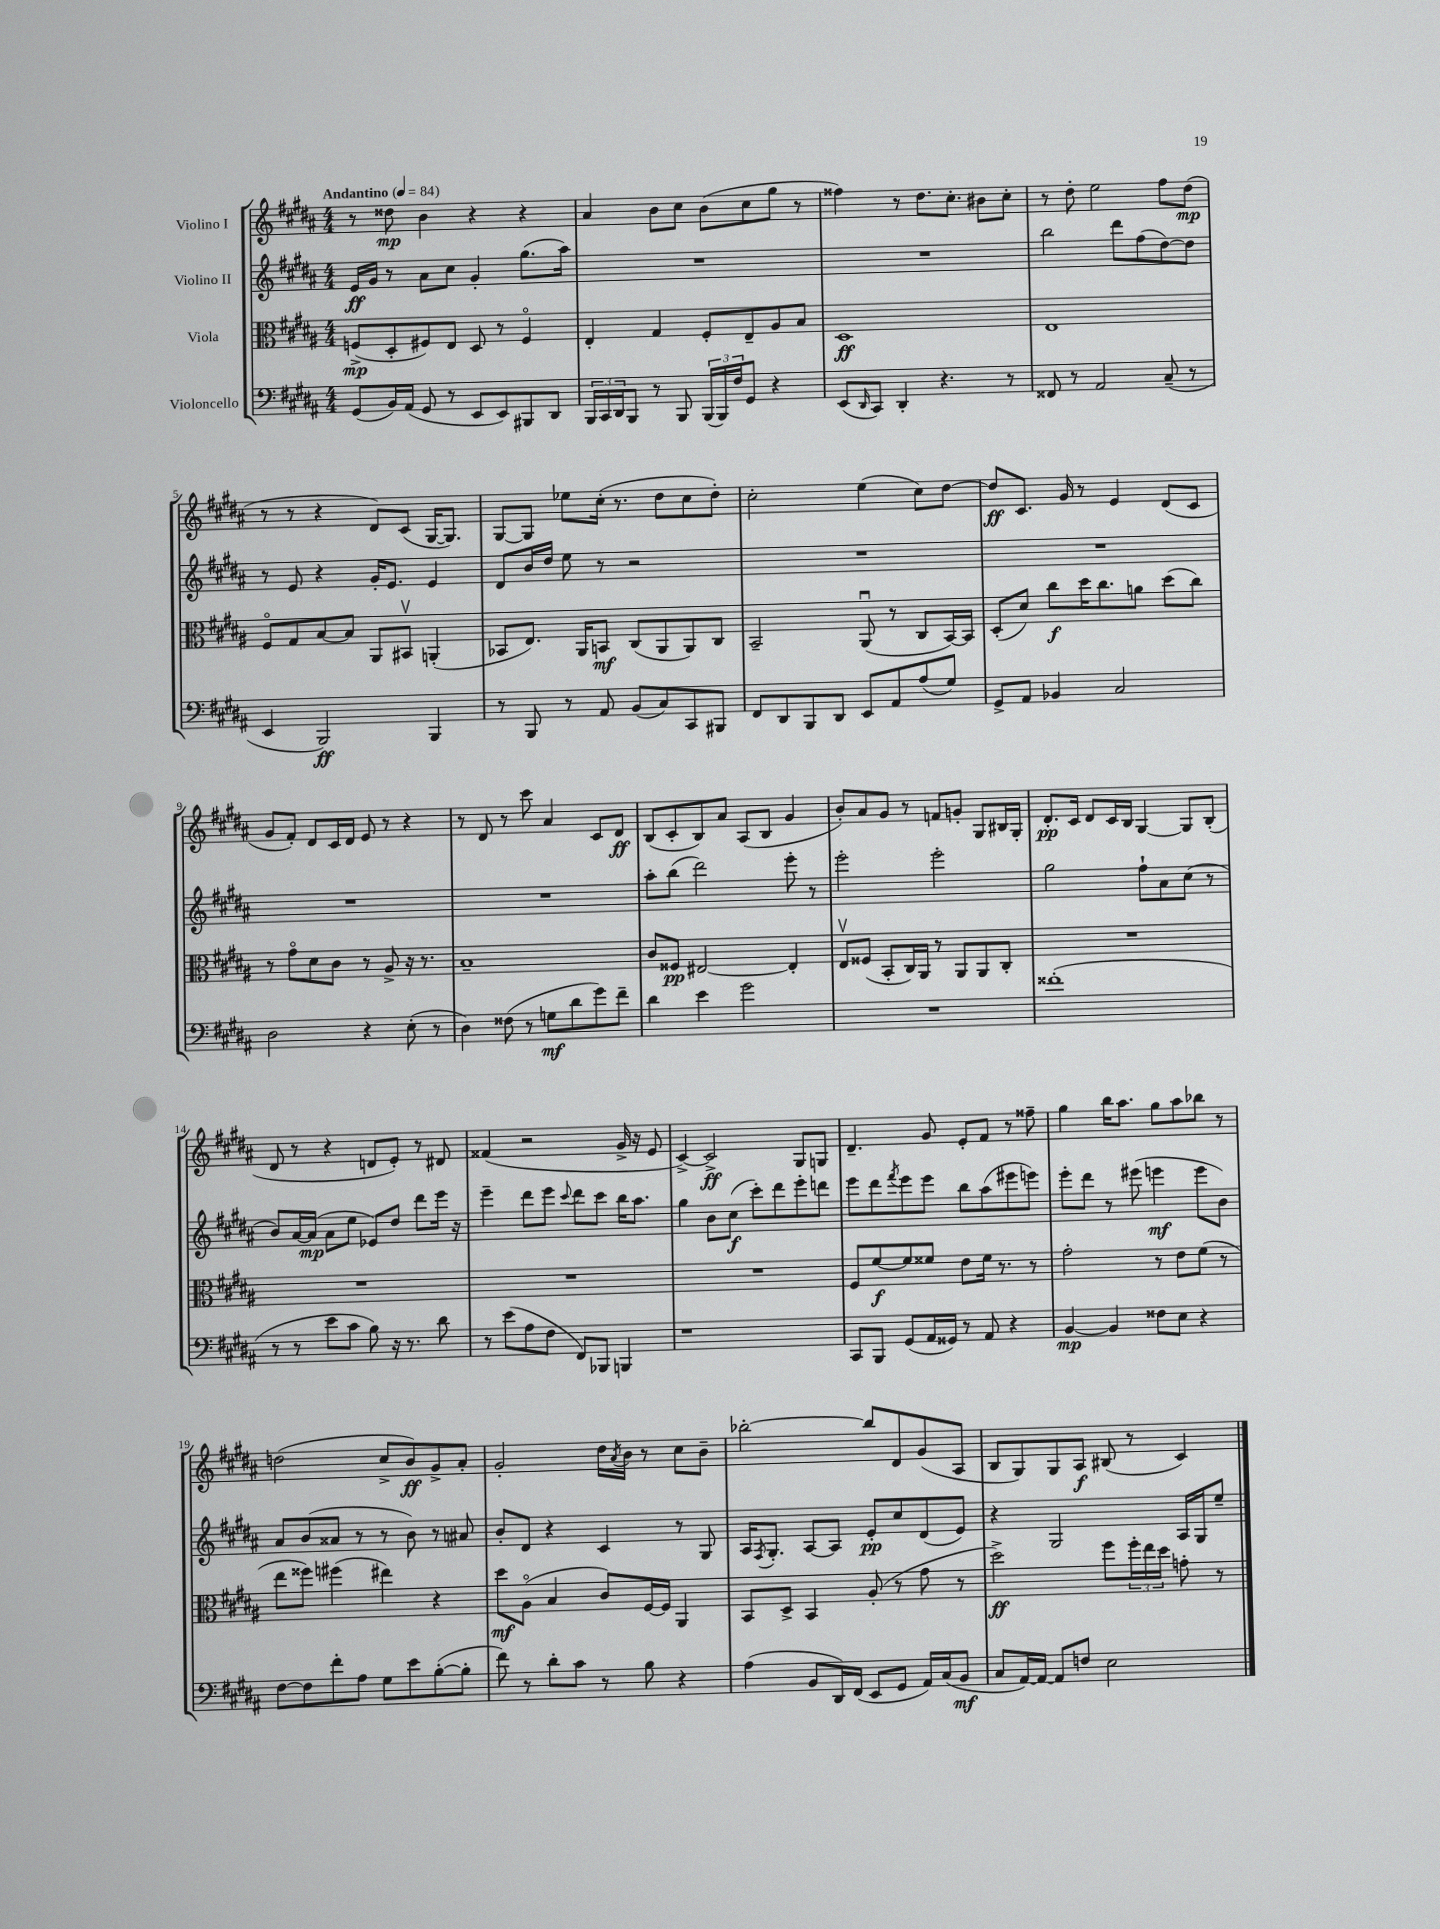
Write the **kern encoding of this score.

**kern	**kern	**kern	**kern
*staff4	*staff3	*staff2	*staff1
*clefF4	*clefC3	*clefG2	*clefG2
*k[f#c#g#d#a#]	*k[f#c#g#d#a#]	*k[f#c#g#d#a#]	*k[f#c#g#d#a#]
*M4/4	*M4/4	*M4/4	*M4/4
*MM84	*MM84	*MM84	*MM84
(8GG#/L	(8F^/L	16e/LL	8r
.	.	16g#/JJ	.
16BB/L)	8D#'/	8r	8dd##\
(16AA#/JJ	.	.	.
8GG#/	8F#/)	8a#\L	4b\
8r	8E/J	8cc#\J	.
8EE/L	8D#/	4g#'/	4r
8EE/)	8r	.	.
8BBB#/	4F#o/	(8.gg#\L	4r
8DD#/J	.	.	.
.	.	16aa#\Jk)	.
=	=	=	=
24BBB/LL	4E'/	1r	4a#/
24CC#/	.	.	.
24DD#/J	.	.	.
8BBB/J	.	.	.
8r	4G#/	.	8b\L
8BBB/	.	.	8cc#\J
(24BBB/LL	8F#'/L	.	(8b\L
24BBB/)	.	.	.
24F#/J	.	.	.
8GG#/J	8E~/	.	8cc#\
4r	8A#/	.	8gg#\J
.	8B/J	.	8r
=	=	=	=
(8EE/L	1D#	1r	4ff##\)
16qqDD#/	.	.	.
8CC#/J)	.	.	.
4DD#'/	.	.	8r
.	.	.	8.dd#\L
4.r	.	.	.
.	.	.	8.cc#'\J
.	.	.	8b#\L
8r	.	.	8cc#'\J
=	=	=	=
8FF##/	1E	2bb\	8r
8r	.	.	8dd#'\
2AA#/	.	.	2ee\
.	.	8ddd#\L	.
.	.	(8ff#\	.
(8C#~/	.	[8dd#\)	8ff#\L
8r	.	8dd#\]J	(8dd#\J
=	=	=	=
4EE/	8F#o/L	8r	8r
.	8G#/	8e/	8r
2BBB/)	[8B/	4r	4r
.	8B/]J	.	.
.	8AA#/L	16g#'/LK	8d#/L)
.	.	8.e/J	.
.	8BB#v/J	.	(8c#/J
4BBB/	(4AA'/	4e/	[16G#/LK
.	.	.	8.G#/]J)
=	=	=	=
8r	8BB-/L	8d#/L	[8G#/L
8BBB/	8.E/J)	16b/L	8G#/]J
.	.	16dd#/JJ	.
8r	.	8ee\	8ee-\L
.	16AA#/LK	.	.
8AA#/	8BB/J	8r	(16cc#'\Jk
.	.	.	8.r
(8BB/L	(8C#/L	2r	.
8C#/)	8AA#/	.	8dd#\L
8CC#/	8AA#/)	.	8cc#\
8BBB#/J	8C#/J	.	8dd#'\J)
=	=	=	=
8FF#/L	2BB~/	1r	2cc#'\
8DD#/	.	.	.
8BBB/	.	.	.
8DD#/J	.	.	.
8EE/L	(8AA#u/	.	(4ee\
8AA#/	8r	.	.
(8A#/	8C#/L	.	8cc#\L)
8G#/J)	[16BB/L)	.	[8dd#\J
.	16BB/]JJ	.	.
=	=	=	=
8GG#^/L	(8D#'/L	1r	8dd#/]L
8AA#/J	8d#/J)	.	8.c#/J
4BB-/	8cc#\L	.	.
.	.	.	16g#/
.	16dd#\K	.	8r
.	8.cc#\	.	.
2C#/	.	.	4e/
.	8a\J	.	.
.	(8dd#\L	.	(8d#/L
.	8cc#\J)	.	8c#/J
=	=	=	=
2D#\	8r	1r	8g#/L
.	8g#o\L	.	8f#'/J)
.	8d#\	.	8d#/L
.	8c#\J	.	16c#/L
.	.	.	16d#/JJ
4r	8r	.	8e/
.	8A#^/	.	8r
(8E'\	16r	.	4r
.	8.r	.	.
8r	.	.	.
=	=	=	=
4D#\)	1B~	1r	8r
.	.	.	8d#/
(8F##\	.	.	8r
8r	.	.	8ccc#\
8G\L	.	.	4a#/
8d#\	.	.	.
8g#\)	.	.	8c#/L
8f#~\J	.	.	8d#/J
=	=	=	=
4d#\	8c#/L	8aa#'\L	(8B/L
.	8F##/J	(8bb\J	8c#'/
4e\	[2E#/	2ddd#\)	8B/)
.	.	.	8a#/J
2g#\	.	.	(8A#/L
.	.	.	8B/J
.	4E#'/]	8eee'\	4g#/
.	.	8r	.
=	=	=	=
1r	8Ev/L	2eee'\	8b'/L)
.	(8F##/J	.	8a#/
.	8BB'/L	.	8g#/J
.	16C#/L)	.	8r
.	16AA#/JJ	.	.
.	8r	2eee'\	8f/L
.	8AA#/L	.	8g'/J
.	8AA#/	.	8G#/L
.	8C#'/J	.	16B#/L
.	.	.	16G#'/JJ
=	=	=	=
(1f##'	1r	2gg#\	8.d#'/L
.	.	.	16c#/Jk
.	.	.	8d#/L
.	.	.	16c#/L
.	.	.	16B/JJ
.	.	8ff#`\L	[4G#/
.	.	8a#\	.
.	.	(8cc#\J	8G#/]L
.	.	8r	(8B'/J
=	=	=	=
8r	1r	8b/L)	8d#/
8r	.	[16a#/L	8r
.	.	(16a#/]JJ	.
8e\L	.	8a#\L	4r
8c#\J	.	8ee\J	.
8B\)	.	8e-/L)	8d/L
16r	.	8dd#/J	8e'/J)
8.r	.	.	.
.	.	8ddd#\L	8r
8d#\	.	16eee\Jk	8d#/
.	.	16r	.
=	=	=	=
8r	1r	4eee~\	(4f##/
(8e\L	.	.	.
8A#\	.	8ddd#\L	2r
8F#\J	.	8eee\J	.
.	.	8qqccc#/	.
8FF#/L)	.	8ddd#\L	.
8BBB-/J	.	8ccc#\J	.
4BBB/	.	16bb\LK	16g#^/
.	.	8.aa#\J	16r
.	.	.	8e/
=	=	=	=
1r	1r	4gg#\	[4c#^/)
.	.	8b\L	2c#^/]
.	.	(8cc#\J	.
.	.	8ccc#'\L)	.
.	.	8ddd#\	.
.	.	8eee'\	8G#/L
.	.	8ddd\J	8G/J
=	=	=	=
8CC#/L	8F#/L	8eee\L	4.d#~/
8BBB/J	[8f#/	8ddd#\	.
.	.	8qfff#/	.
(8GG#/L	8f#/]	8eee\	.
16AA#/L	8f##/J	8eee\J	8g#/
16GG##/JJ)	.	.	.
8r	8e\L	8bb\L	8e'/L
8AA#/	16f##\Jk	(8aa#\	8f#/J
.	8.r	.	.
4r	.	8eee#\	8r
.	8r	8eee\J)	8ff##~\
=	=	=	=
[4BB/	2g#'\	8eee'\L	4gg#\
.	.	8ddd#\J	.
4BB/]	.	8r	16bb\LK
.	.	.	8.aa#\J
.	.	(8eee#\	.
8F##\L	8r	4eee\	8gg#\L
8E\J	8e\L	.	8aa#\
4r	(8f#\J	8eee\L	8bb-\J
.	8r	8b\J)	8r
=	=	=	=
[8F#\L	8ee\L	8a#/L	(2dd\
8F#\]	8ff##\J)	(8b/	.
8f#'\	(4ff#\	8a##/J	.
8A#\J	.	8r	.
8G#\L	4ee#\)	8r	8cc#^/L
8e\	.	8b\)	8b/)
([8B'\	4r	8r	8g#^/
8B'\]J	.	8a#/	8a#'/J
=	=	=	=
8f#\)	8dd#\L	8b'/L	2g#'/
8r	(8A#o\J	8d#/J	.
8d#'\L	4B/	4r	.
8c#\J	.	.	.
8r	8c#/L)	4c#/	16dd#\LL
.	.	.	8qa#/
.	.	.	16b\JJ
8B\	[16F#/L	.	8r
.	16F#/]JJ	.	.
4r	4AA#/	8r	8cc#\L
.	.	8G#/	8b~\J
=	=	=	=
(4A#\	8BB/L	16A#/LK	[2bb-'\
.	.	8qF#/	.
.	.	8.G#'/J	.
.	8D#^/J	.	.
8BB/L	4BB/	[8A#/L	.
16DD#/L)	.	8A#/]J	.
(16FF#/JJ	.	.	.
8EE/L	(8A#'/	8e'/L	8bb-/]L
8GG#/J	8r	8cc#/	8d#/
16AA#/LL)	8g#\	(8d#/	(8g#/
(16C#/J	.	.	.
8BB/J	8r	8e/J)	8A#/J
=	=	=	=
8C#/L	2dd#^\)	4r	8B/L
[16AA#/L)	.	.	8G#/)
16AA#/_JJ	.	.	.
8AA#/]L	.	2G#/	8G#/
8F/J	.	.	8A#/J
2E\	8ff#\L	.	(8B#/
.	24ff#'\L	.	8r
.	24ee\	.	.
.	24dd#\JJ	.	.
.	8g'\	16A#/LL	4c#/)
.	.	16G#/J	.
.	8r	8ee~/J	.
==	==	==	==
*-	*-	*-	*-
